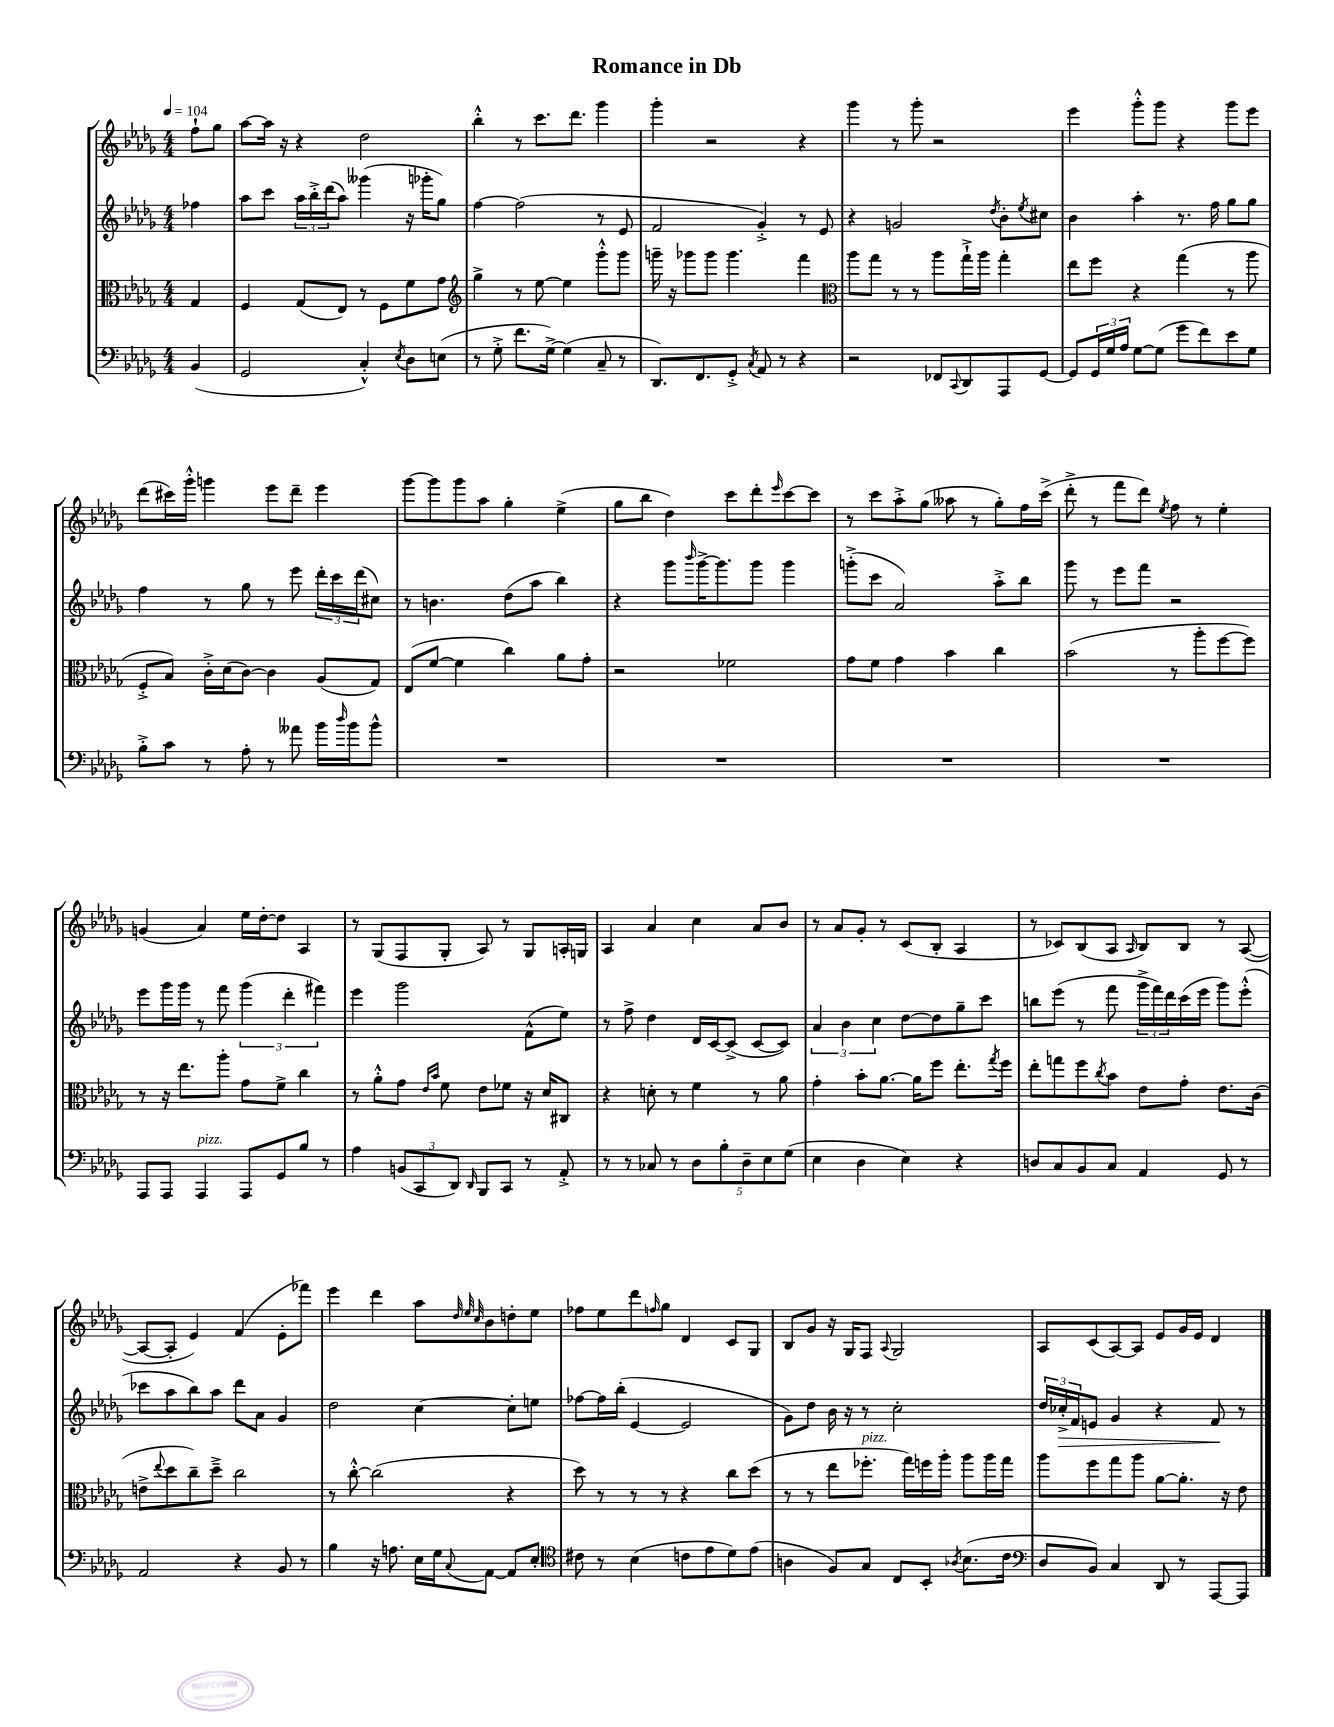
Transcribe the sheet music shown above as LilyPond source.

\header { title = "Romance in Db" }
<<
\new StaffGroup <<
\new Staff = "s0" {
    \clef treble \key des \major \numericTimeSignature \time 4/4 \partial 4 \tempo 4 = 104
    f''8-! ges''8 |
    aes''8~ aes''16 r16 r4 des''2 |
    bes''4-.-^ r8 c'''8. des'''8. ges'''4 |
    ges'''4-. r2 r4 |
    ges'''4 r8 ges'''8-. r2 |
    ees'''4 ges'''8-.-^ ges'''8 r4 ges'''8 ees'''8 |
    des'''8( cis'''16) ges'''16-.-^ g'''4 ees'''8 des'''8-- ees'''4 |
    ges'''8~ ges'''8 ges'''8 aes''8 ges''4-. ees''4->( |
    ges''8 bes''8 des''4) c'''8 des'''8-. \grace { ees'''16 } c'''8~ c'''8 |
    r8 c'''8 aes''8-.-> ges''8( aeses''8 r8 ges''8-.) f''16 c'''16->( |
    des'''8-.-> r8 f'''8 des'''8) \acciaccatura { ees''8 } f''8 r8 ees''4-. |
    g'4( aes'4) ees''16 des''16~-. des''8 aes4 |
    r8 ges8( f8 ges8-. aes8) r8 ges8 a16-. g16 |
    aes4 aes'4 c''4 aes'8 bes'8 |
    r8 aes'8 ges'8-. r8 c'8( bes8-. aes4 |
    r8 ces'8) bes8( aes8 \grace { aes16 } bes8) bes8 r8 aes8~( |
    aes8~ aes8-. ees'4) f'4( ees'8-. fes'''8) |
    ees'''4 des'''4 aes''8 \grace { des''32 ees''32 c''32 } bes'8 d''8-. ees''8 |
    fes''8 ees''8 des'''8 \grace { f''16 } ges''8 des'4 c'8 ges8 |
    bes8 ges'8 r16 ges16 f8 \appoggiatura { aes8 } ges2 |
    aes8 c'8( aes8~) aes8 ees'8 ges'16 ees'16 des'4 \bar "|." |
}
\new Staff = "s1" {
    \clef treble \key des \major \numericTimeSignature \time 4/4 \partial 4
    fes''4 |
    aes''8 c'''8 \tuplet 3/2 { aes''16 bes''16-.-> des'''16( } aes''8) geses'''4( r16 ges'''16-. ges''8) |
    f''4~ f''2( r8 ees'8 |
    f'2 ges'4-.->) r8 ees'8 |
    r4 g'2 \acciaccatura { des''8 } bes'8-. \acciaccatura { ees''8 } cis''8 |
    bes'4 aes''4-. r8. f''16 ges''8 ges''8 |
    f''4 r8 ges''8 r8 ees'''8 \tuplet 3/2 { des'''16-. c'''16 des'''16( } cis''8) |
    r8 b'4. des''8( aes''8 bes''4) |
    r4 ges'''8 \grace { bes'''16 } ges'''16~-> ges'''8. ges'''8 ges'''4 |
    g'''8-.->( c'''8 aes'2) aes''8-.-> bes''8 |
    ges'''8 r8 ees'''8 f'''8 r2 |
    ees'''8 ges'''16 ges'''16 r8 f'''8 \tuplet 3/2 { ges'''4( des'''4-. fis'''4) } |
    ees'''4 ges'''2 f'8-^( ees''8) |
    r8 f''8-> des''4 des'16 c'16~ c'8->( c'8~ c'8) |
    \tuplet 3/2 { aes'4 bes'4 c''4 } des''8~ des''8 ges''8-- c'''8 |
    b''8 ees'''8( r8 f'''8 \tuplet 3/2 { ges'''16-> f'''16) des'''16 } c'''16( ees'''16 ges'''8) ees'''8-.-^( |
    ces'''8 aes''8 bes''8) aes''8 des'''8 aes'8 ges'4 |
    des''2 c''4~ c''8-. e''8 |
    fes''8~ fes''16 bes''16-.( ees'4~ ees'2 |
    ges'8) des''8 bes'16 r16 r8 c''2-. |
    \tuplet 3/2 { des''16 ces''16-.->\> f'16 } e'8 ges'4 r4 f'8\! r8 \bar "|." |
}
\new Staff = "s2" {
    \clef alto \key des \major \numericTimeSignature \time 4/4 \partial 4
    ges4 |
    f4 ges8( ees8) r8 f8 f'8 ges'8 |
    \clef treble ges''4-> r8 ees''8~ ees''4 ges'''8-.-^ ges'''8 |
    g'''16-- r16 ges'''8 ges'''8 ges'''4. f'''4 |
    \clef alto aes''8 ges''8 r8 r8 aes''8 ges''16-!-> aes''16 ges''4-. |
    ees''8 f''8 r4 ges''4( r8 aes''8 |
    f8-.-> bes8) c'16-.-> des'16( c'8~) c'4 aes8( ges8) |
    ees8( f'8~ f'4 c''4) aes'8 ges'8-. |
    r2 fes'2 |
    ges'8 f'8 ges'4 bes'4 c''4 |
    bes'2( r8 aes''8-. f''8~ f''8) |
    r8 r16 ees''8. aes''8-. ges'8 f'8-> c''4 |
    r8 aes'8-.-^ ges'8 \grace { ees'16 bes'16 } f'8 ees'8 fes'8 r16 des'16 cis8 |
    r4 d'8-. r8 f'4 r8 aes'8 |
    ges'4-. bes'8-. aes'8.~ aes'16 f''8 ees''8.-. \acciaccatura { ges''8 } f''16 |
    ees''8-. g''8 f''8 \acciaccatura { c''8 } bes'8 ees'8 ges'8-. ees'8. c'16( |
    e'8-> \appoggiatura { ees''8 } des''8 c''8--) des''8---> c''2 |
    r8 c''8~-.-^ c''2( r4 |
    des''8) r8 r8 r8 r4 c''8 des''8( |
    r8 r8 ees''8 fes''8.-.^\markup { \italic "pizz." } ges''16) f''16 aes''16-. aes''8 aes''16 ges''16 |
    aes''8 f''8 ges''8 aes''8 aes'8~ aes'8.-. r16 ees'8 \bar "|." |
}
\new Staff = "s3" {
    \clef bass \key des \major \numericTimeSignature \time 4/4 \partial 4
    bes,4( |
    ges,2 c4-.-^) \acciaccatura { ees8 } des8 e8( |
    r8 ges8-.-> f'8. ges16~->) ges4( c8-- r8 |
    des,8.) f,8. ges,8-.-> \acciaccatura { c8 } aes,8 r8 r4 |
    r2 fes,8 \appoggiatura { c,8 } des,8 aes,,8 ges,8~ |
    ges,8 \tuplet 3/2 { ges,16 ges16 aes16 } ges8~ ges8( ges'8 f'8) ees'8 ges8 |
    bes8-.-> c'8 r8 aes8-. r8 aeses'8 bes'16 \grace { des''16 } bes'16 bes'8-^ |
    R1 |
    R1 |
    R1 |
    R1 |
    aes,,8 aes,,8 aes,,4^\markup { \italic "pizz." } aes,,8 ges,8 bes8 r8 |
    aes4 \tuplet 3/2 { b,8( c,8 des,8) } \grace { des,16 } bes,,8 c,8 r8 aes,8-.-> |
    r8 r8 ces8 r8 \tuplet 5/4 { des8 bes8-. des8-- ees8 ges8( } |
    ees4 des4 ees4) r4 |
    d8 c8 bes,8 c8 aes,4 ges,8 r8 |
    aes,2 r4 bes,8 r8 |
    bes4 r16 a8. ees16 ges16 \appoggiatura { c8 } aes,8~ aes,8 ees8-. |
    \clef tenor cis'8 r8 bes4( c'8 ees'8 des'8) ees'8( |
    a4 f8) ges8 c8 bes,8-. \acciaccatura { aes8 } bes8.( c'16 |
    \clef bass des8 bes,8) c4 des,8 r8 aes,,8~ aes,,8 \bar "|." |
}
>>
>>
\layout { \context { \Score \remove "Bar_number_engraver" } }
